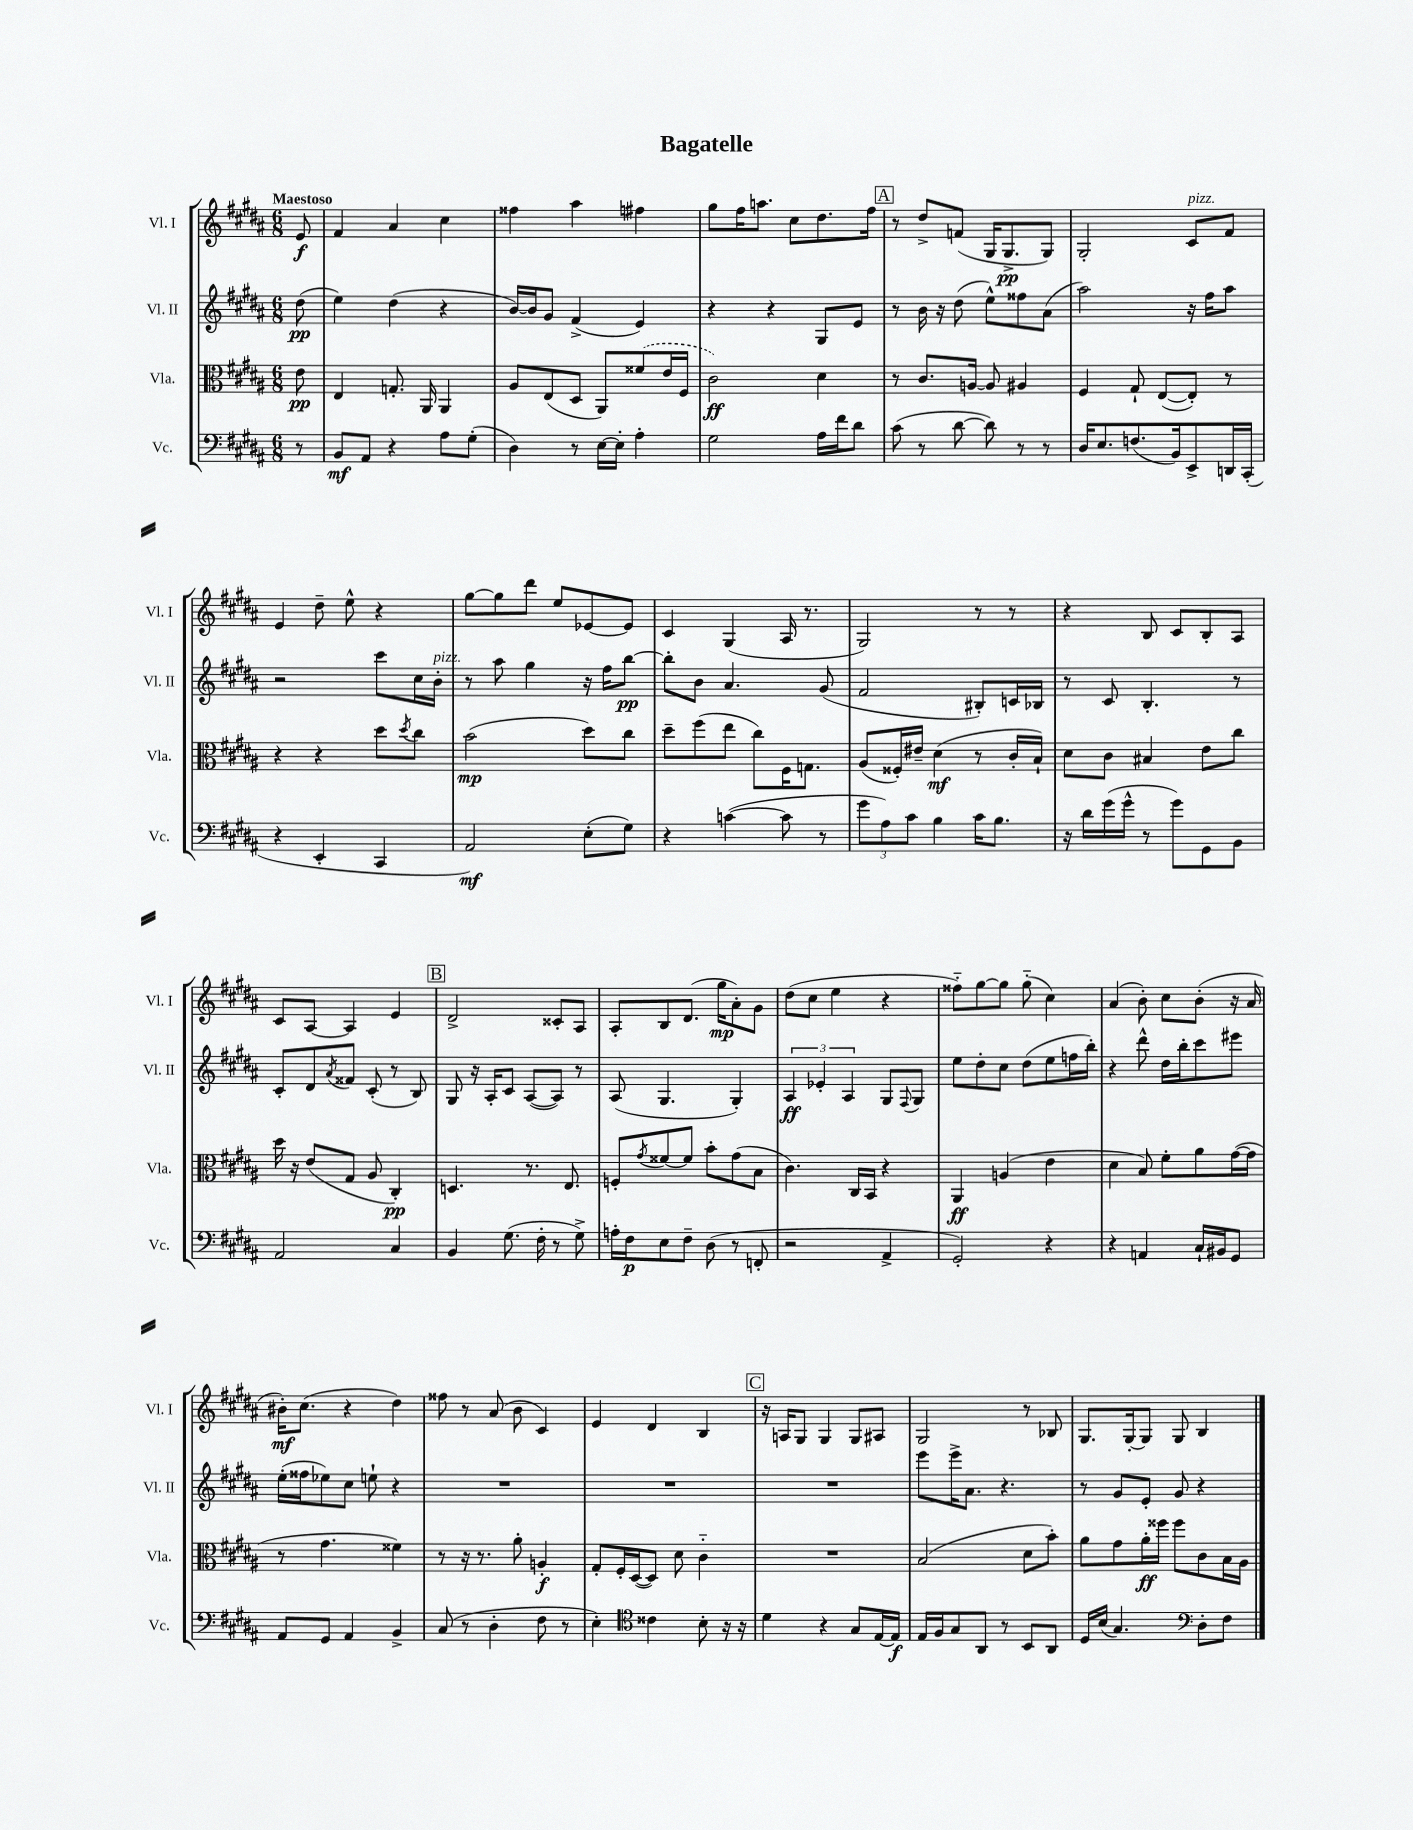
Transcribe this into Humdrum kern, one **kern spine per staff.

**kern	**kern	**kern	**kern
*staff4	*staff3	*staff2	*staff1
*clefF4	*clefC3	*clefG2	*clefG2
*k[f#c#g#d#a#]	*k[f#c#g#d#a#]	*k[f#c#g#d#a#]	*k[f#c#g#d#a#]
*M6/8	*M6/8	*M6/8	*M6/8
8r	8e	(8dd#	8e
=	=	=	=
8BB	4E	4ee)	4f#
8AA#	.	.	.
4r	8.G'	(4dd#	4a#
.	16AA#	.	.
8A#	4AA#	4r	4cc#
(8G#'	.	.	.
=	=	=	=
4D#)	8A#	[16b)	4ff##
.	.	16b]	.
.	(8E	8g#	.
8r	8D#	(4f#^	4aa#
[16E	8AA#)	.	.
16E']	.	.	.
4A#'	(8f##	4e)	4ff#
.	16e	.	.
.	16F#	.	.
=	=	=	=
2G#	2c#)	4r	8gg#
.	.	.	16ff#
.	.	.	8.aa
.	.	4r	.
.	.	.	8cc#
16A#	4d#	8G#	8.dd#
16f#	.	.	.
8d#	.	8e	.
.	.	.	16ff#
=	=	=	=
(8c#	8r	8r	8r
8r	8.c#	16b	8dd#^
.	.	16r	.
[8d#	.	(8dd#	(8f
.	[16A	.	.
8d#])	8A]	8ee^^)	16G#
.	.	.	8.G#^
8r	4A#	8ff##	.
8r	.	(8a#	8G#)
=	=	=	=
16D#	4F#	2aa#)	2G#'
8.E	.	.	.
(8.F	8G#`	.	.
.	([8E	.	.
16BB)	.	.	.
8EE^	8E'])	16r	8c#
.	.	16ff#	.
16DD	8r	8aa#	8f#
(16CC#'	.	.	.
=	=	=	=
4r	4r	2r	4e
4EE'	4r	.	8dd#~
.	.	.	8ee^^
4CC#	8dd#	8ccc#	4r
.	8qdd#	.	.
.	8cc#	16cc#	.
.	.	16b'	.
=	=	=	=
2AA#)	(2b	8r	[8gg#
.	.	8aa#	8gg#]
.	.	4gg#	8ddd#
.	.	.	8ee
(8E'	8dd#)	16r	[8e-
.	.	16ff#	.
8G#)	8cc#	[8bb	8e-]
=	=	=	=
4r	8dd#~	8bb']	4c#
.	(8ff#	8b	.
([4c	8ee	4.a#	(4G#
.	8cc#)	.	.
8c]	16F#	.	16A#
.	8.G	.	8.r
8r	.	(8g#	.
=	=	=	=
12g#	(8A#	2f#	2G#)
12A#)	.	.	.
.	16F##')	.	.
12c#	.	.	.
.	16e#~	.	.
4B	(4d#	.	.
16c#	8r	8B#')	8r
8.B	.	.	.
.	16c#'	16c	8r
.	16B`)	16B-	.
=	=	=	=
16r	8d#	8r	4r
16d#	.	.	.
(16g#	8c#	8c#	.
16g#^^	.	.	.
8r	4B#	4.B'	8B
8g#)	.	.	8c#
8GG#	8e	.	8B'
8BB	8cc#	8r	8A#
=	=	=	=
2AA#	16dd#	8c#'	8c#
.	16r	.	.
.	(8e	8d#	[8A#
.	.	8qa#	.
.	8G#	8f##	4A#]
.	8A#	(8c#'	.
4C#	4C#')	8r	4e
.	.	8B)	.
=	=	=	=
4BB	4.D	8G#	2d#^
.	.	16r	.
.	.	16A#'	.
(8.G#	.	8c#	.
.	8.r	([8A#	.
16F#'	.	.	.
8r	.	8A#])	8c##'
.	8.E	.	.
8G#^)	.	8r	8A#
=	=	=	=
16A'	8F'	(8A#	8A#'
16F#	.	.	.
.	8qg#	.	.
8E	[8f##	4.G#	8B
8F#~	8f##]	.	(8.d#
(8D#	8b'	.	.
.	.	.	16gg#
8r	(8g#	4G#')	8a#')
8FF'	8B	.	8g#
=	=	=	=
2r	4.c#)	6A#	(8dd#
.	.	.	8cc#
.	.	6e-'	.
.	.	.	4ee
.	.	6A#	.
.	16C#	.	.
.	16BB	.	.
4AA#^	4r	8G#	4r
.	.	8qqF#	.
.	.	8G#	.
=	=	=	=
2GG#')	4AA#	8ee	8ff##'~)
.	.	8dd#'	[8gg#
.	(4A	8cc#	8gg#]
.	.	(8dd#	(8gg#'~
4r	4e	8ee	4cc#)
.	.	16ff	.
.	.	16bb')	.
=	=	=	=
4r	4d#	4r	(4a#
4AA	8B)	8ddd#^^	8b')
.	8f#'	16dd#	8cc#
.	.	16bb'	.
16C#`	8a#	8ccc#	(8b'
16BB#	.	.	.
8GG#	([16g#	8eee#	16r
.	16g#]	.	16a#
=	=	=	=
8AA#	8r	(16ee'	16b#')
.	.	16ff##	(8.cc#
8GG#	4.g#	8ee-)	.
4AA#	.	8cc#	4r
.	.	8ee`	.
4BB^	4f##)	4r	4dd#)
=	=	=	=
(8C#	8r	2.r	8ff##
8r	16r	.	8r
.	8.r	.	.
4D#'	.	.	(8a#
.	8a#'	.	8b
8F#	4A'	.	4c#)
8r	.	.	.
=	=	=	=
4E')	8G#'	2.r	4e
.	16F#'	.	.
.	([16D#	.	.
*clefC4	*	*	*
4c##	8D#])	.	4d#
.	8d#	.	.
8B'	4c#'~	.	4B
16r	.	.	.
16r	.	.	.
=	=	=	=
4d#	2.r	2.r	16r
.	.	.	16A
.	.	.	8G#
4r	.	.	4G#
8G#	.	.	8G#
[16E	.	.	8A#
16E]	.	.	.
=	=	=	=
16E	(2B	8eee	2G#
16F#	.	.	.
8G#	.	16eee^	.
.	.	8.a#	.
8AA#	.	.	.
8r	.	4.r	.
8BB	8d#	.	8r
8AA#	8b')	.	8B-
=	=	=	=
16D#	8a#	8r	8.G#
(16B	.	.	.
4.G#)	8g#	8g#	.
.	.	.	[16G#'
.	16a#'	8e'	8G#]
.	16ff##	.	.
.	8ff##	8g#	8G#
*clefF4	*	*	*
8D#'	8c#	4r	4B
8F#	16B	.	.
.	16A#	.	.
==	==	==	==
*-	*-	*-	*-
